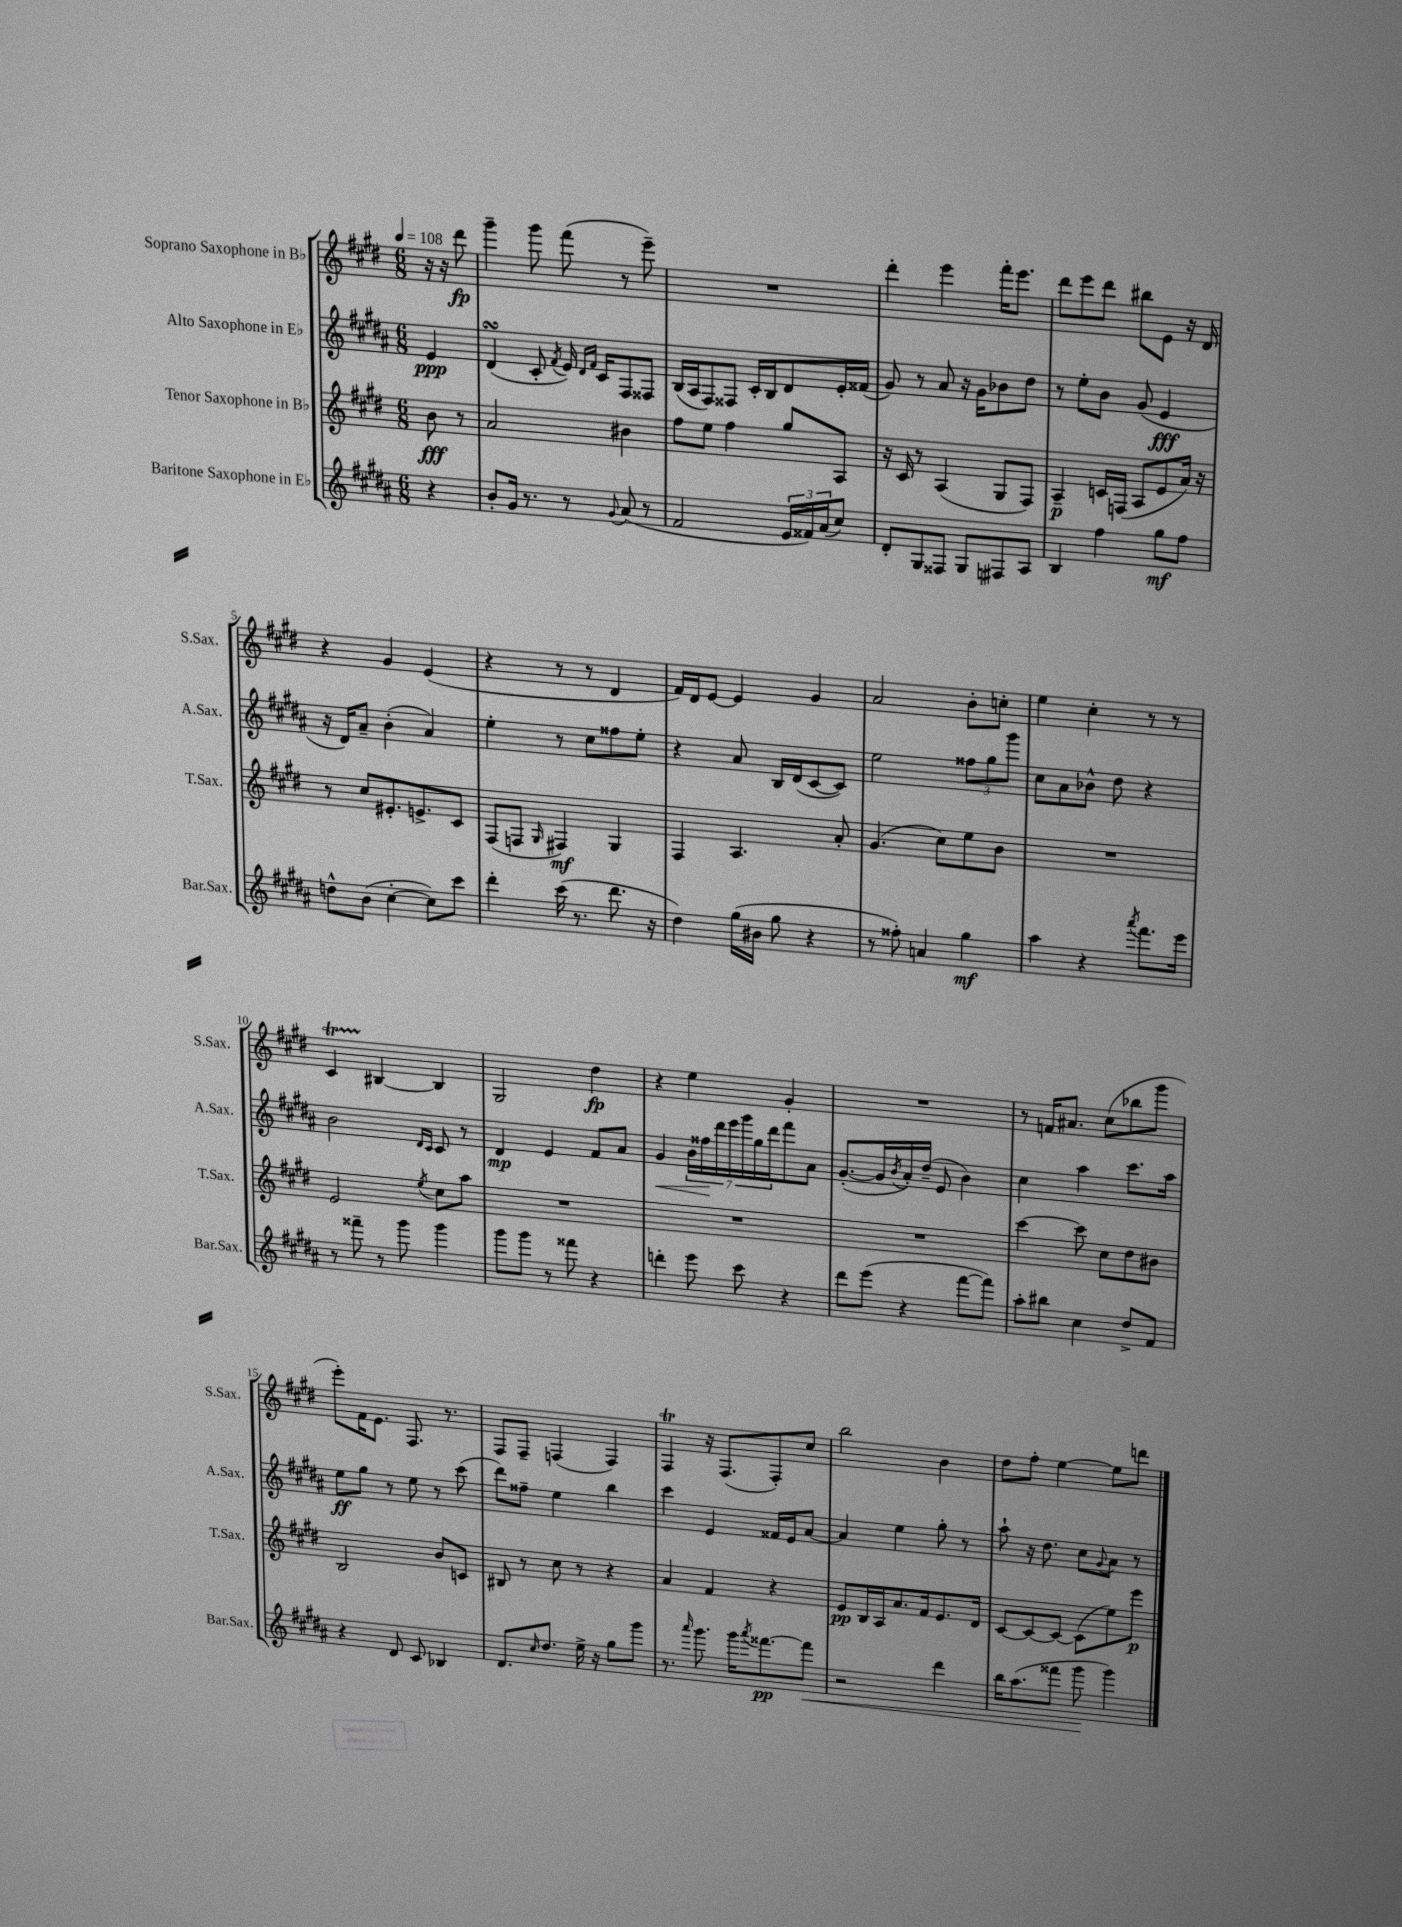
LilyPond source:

<<
\new StaffGroup <<
\new Staff = "s0" \with { instrumentName = "Soprano Saxophone in Bb" shortInstrumentName = "S.Sax." } {
    \clef treble \key e \major \numericTimeSignature \time 6/8 \partial 4 \tempo 4 = 108
    r16 r16 dis'''8\fp |
    gis'''4-- gis'''8 fis'''8( r8 e'''8--) |
    R2. |
    dis'''4-. e'''4 fis'''16-. e'''8. |
    dis'''8 e'''8 dis'''8 bis''8 e'8 r16 dis'16 |
    r4 gis'4 e'4( |
    r4 r8 r8 dis'4 |
    fis'16) dis'16 e'8~ e'4 gis'4 |
    a'2 b'8-. c''8-. |
    e''4 cis''4-. r8 r8 |
    cis'4\startTrillSpan bis4~\stopTrillSpan bis4 |
    gis2 dis''4\fp |
    r4 e''4 gis'4-. |
    R2. |
    r8 f'16 ais'8. cis''8( bes''8 gis'''8 |
    e'''8-.) fis'16 e'8. fis8. r8. |
    fis8 fis8-- f4( f4) |
    fis4\trill r16 fis8.( fis8-.) cis''8 |
    b''2 b'4 |
    dis''8 fis''8-. e''4~ e''8 d'''8 \bar "|." |
}
\new Staff = "s1" \with { instrumentName = "Alto Saxophone in Eb" shortInstrumentName = "A.Sax." } {
    \clef treble \key b \major \numericTimeSignature \time 6/8 \partial 4
    e'4\ppp |
    dis'4\turn( cis'8-. \acciaccatura { fis'8 } e'16) \grace { dis'16 fis'16 } cis'16 fis8 fisis8 |
    b16( ais16 fis8) fisis8 cis'16-. b16 dis'8 e'16-. fisis'16( |
    gis'8) r8 ais'8 r16 gis'16 bes'8 dis''8 |
    r8 e''8-. b'8 gis'8( e'4\fff |
    r16 dis'16) ais'8-- b'4-.( ais'4) |
    e''4-. r8 cis''8 fisis''8 e''8-. |
    r4 ais'8 b16 dis'16( cis'8~ cis'8) |
    e''2 \tuplet 3/2 { fisis''8 gis''8 gis'''8 } |
    cis''8 ais'8 bes'8-^ dis''8 r4 |
    b'2 \grace { dis'16 cis'16 } cis'8 r8 |
    dis'4\mp e'4 fis'8 ais'8 |
    gis'4\< \tuplet 7/4 { b'16 fisis''16\! dis'''16 e'''16 gis'''16 gis''16 dis'''16 } fis'''8 ais'8 |
    gis'8.~-.( gis'16 \acciaccatura { b'8 } ais'16-.) dis''16--( e'8 b'4) |
    cis''4 ais''4 cis'''8. ais''16 |
    e''8\ff gis''8 r8 e''8 r8 cis'''8( |
    dis'''8) fisis''8-- e''4 b''4 |
    cis'''4 e'4 fisis'16 e'16 ais'8~ |
    ais'4 e''4 gis''8-. r8 |
    ais''8-! r16 dis''8. cis''8 \appoggiatura { gis'8 } ais'8 r8 \bar "|." |
}
\new Staff = "s2" \with { instrumentName = "Tenor Saxophone in Bb" shortInstrumentName = "T.Sax." } {
    \clef treble \key e \major \numericTimeSignature \time 6/8 \partial 4
    b'8\fff r8 |
    a'2 bis'4 |
    fis''8 e''8 fis''4 gis''8 a8 |
    r16 cis'16 r8 a4( gis8 fis8) |
    a4--\p c'16 f16( a8 e'8 a'16) r16 |
    r8 cis''8 eis'8.-. e'8.-> cis'8 |
    fis8( f8 \grace { gis16 } fis4\mf) gis4 |
    fis4 a4. a'8-. |
    gis'4.( cis''8) e''8 b'8 |
    R2. |
    e'2 \acciaccatura { e''8 } cis''8 a''8 |
    R2. |
    R2. |
    R2. |
    cis'''4~ cis'''8 cis''8 dis''8 bis'8 |
    b2 b'8 c'8 |
    bis8 r8 cis''8 r8 r4 |
    a'4 fis'4 r4 |
    e'8\pp b16 a16 a'8. fis'16 e'8. dis'16 |
    cis'8~ cis'8~ cis'8~ cis'8( e''8) e'''8\p \bar "|." |
}
\new Staff = "s3" \with { instrumentName = "Baritone Saxophone in Eb" shortInstrumentName = "Bar.Sax." } {
    \clef treble \key b \major \numericTimeSignature \time 6/8 \partial 4
    r4 |
    b'8-. gis'16 r8. r8 \appoggiatura { gis'8 } ais'8( r8 |
    fis'2 \tuplet 3/2 { e'16 fisis'16) ais'16( } cis''8) |
    dis'8-. gis8 fisis8 gis8 fis8 ais8 |
    b4 fis''4 gis''8\mf fis''8 |
    d''8-^ b'8( cis''4~-. cis''8) cis'''8 |
    dis'''4-. cis'''16( r8. dis'''8. r16 |
    dis''4) gis''16( bis'16 gis''8 r4 |
    r8 fisis''8-.) a'4 gis''4\mf |
    ais''4 r4 \acciaccatura { ais'''8 } fis'''8. e'''16 |
    r8 fisis'''8-- r8 gis'''8 gis'''4 |
    gis'''8 gis'''8 r8 fisis'''8 r4 |
    d'''4-. e'''8 cis'''8 r4 |
    dis'''8 e'''8( r4 fis'''8~ fis'''8) |
    ais''8-. bis''8 cis''4 dis''8-> fis'8 |
    r4 dis'8 cis'8 bes4 |
    dis'8. \grace { cis''16 } dis''8. e''16-> r16 gis''8 gis'''8 |
    r8. \grace { ais'''16 } gis'''8. gis'''16 \acciaccatura { ais'''8 } fisis'''8.~\pp fisis'''8\< |
    r2 dis'''4 |
    b''16 ais''8.( fisis'''8 gis'''8\! gis'''4) \bar "|." |
}
>>
>>
